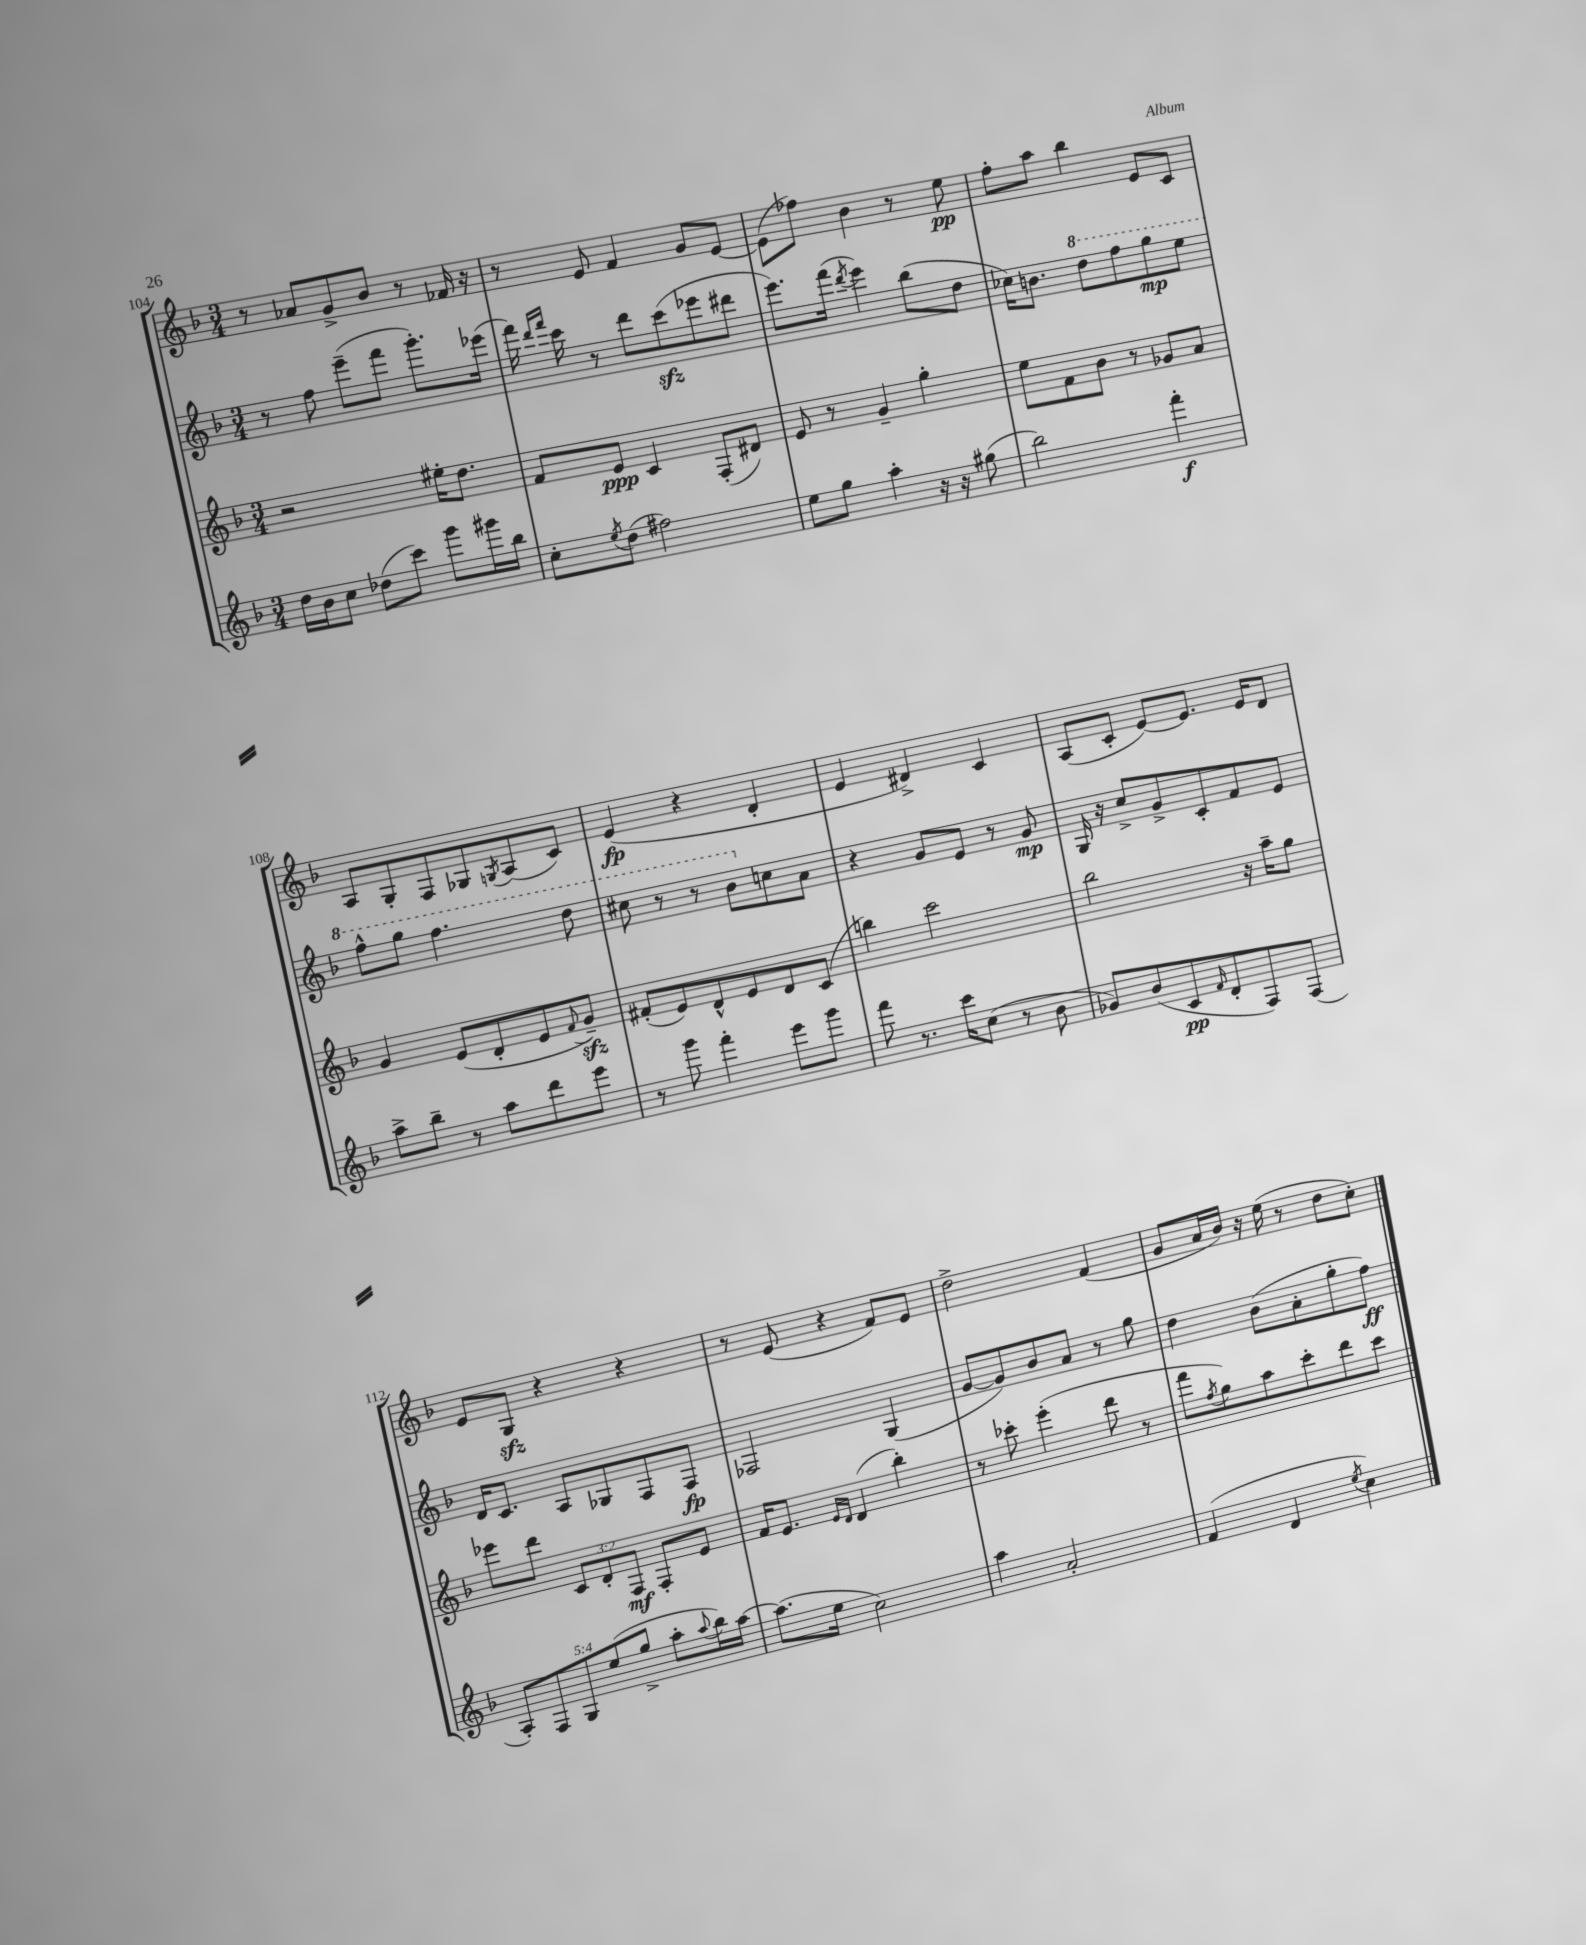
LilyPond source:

<<
\new StaffGroup <<
\new Staff = "s0" {
    \clef treble \key f \major \numericTimeSignature \time 3/4
    r8 aes'8 g'8-> bes'8 r8 fes'16 r16 |
    r8 e'8 f'4 g'8 e'8~ |
    e'8( fes''8) bes'4 r8 e''8\pp |
    f''8-. a''8 bes''4 e'8 c'8 |
    a8 g8-. f8 ges8 \acciaccatura { g8 } a8( c'8) |
    e'4\fp( r4 d'4-. |
    e'4 dis'4->) c'4 |
    a8( c'8-. e'8~) e'8. e'16 d'8 |
    e'8 g8\sfz r4 r4 |
    r8 e'8( r4 f'8) e'8 |
    d''2-> f'4( |
    g'8 a'16 bes'16) r16 e''16( r8 d''8 c''8-.) \bar "|." |
}
\new Staff = "s1" {
    \clef treble \key f \major \numericTimeSignature \time 3/4
    r8 f''8 e'''8--( f'''8 g'''8.-.) ees'''16( |
    f'''16) \grace { d'''16 f'''16 } c'''16 r8 d'''8 c'''8\sfz( ees'''8 dis'''8 |
    e'''8.) f'''16( \acciaccatura { d'''8 } e'''4) bes''8( d''8 |
    ces''16) b'8. \ottava #1 d'''8 f'''8 g'''8\mp e'''8 |
    f'''8-^ g'''8 f'''4. d'''8 |
    cis'''8 r8 r8 bes''8 \ottava #0 c''!8 a'8 |
    r4 g'8 e'8 r8 g'8\mp |
    g16 r16 c''8-> g'8-> c'8-. f'8 e'8 |
    d'16 c'8. a8 ges8 f8 f8\fp |
    fes2 g4( |
    g'8~ g'8) bes'8 a'8 r8 g''8 |
    d''4 bes'8( a'8-. g''8-. f''8\ff) \bar "|." |
}
\new Staff = "s2" {
    \clef treble \key f \major \numericTimeSignature \time 3/4 \override Staff.TupletNumber.text = #tuplet-number::calc-fraction-text
    r2 eis''16-. d''8. |
    f'8 e'8\ppp c'4 f8-.( dis'8) |
    e'8 r8 g'4-- g''4-. |
    e''8 f'8 bes'8 r8 ges'8 a'8 |
    g'4 e'8( d'8-. e'8 \appoggiatura { f'8 } g'8--\sfz) |
    fis'8-.( e'8) d'8-^ e'8 d'8 c'8( |
    b''4) c'''2 |
    bes''2 r16 a''16-- g''8 |
    ees'''8 d'''8 \tuplet 3/2 { c'8 d'8-. f8\mf } f8-. e'8 |
    f'16 e'8. \grace { e'16 d'16 } d'4( bes''4-.) |
    r8 ces'''8-. e'''4-.( d'''8 r8 |
    f'''8 \acciaccatura { f''8 } g''8) a''8 c'''8-. d'''8 c'''8 \bar "|." |
}
\new Staff = "s3" {
    \clef treble \key f \major \numericTimeSignature \time 3/4 \override Staff.TupletNumber.text = #tuplet-number::calc-fraction-text
    d''16 bes'16 c''8 des''8( c'''8) g'''8 gis'''16 bes''16 |
    c''8-. \acciaccatura { e''8 } d''8( fis''2) |
    e''8 g''8 a''4-. r16 r16 gis''8( |
    bes''2) f'''4-.\f |
    a''8-> bes''8-- r8 a''8 d'''8 e'''8 |
    r8 g'''8 f'''4-. e'''8 g'''8 |
    f'''8 r8. c'''16 c''8( r8 bes'8 |
    ges'8) bes'8( c'8\pp \grace { f'16 } d'8-. f8) f8( |
    \tuplet 5/4 { a8-.) f8 g8 e''8( g''8-> } a''8-. \appoggiatura { a''8 } bes''16) a''16~ |
    a''8.( e''16 c''2) |
    a''4 a'2-. |
    f'4( d'4 \acciaccatura { e''8 } c''4) \bar "|." |
}
>>
>>
\layout { \context { \Score currentBarNumber = #104 } }
